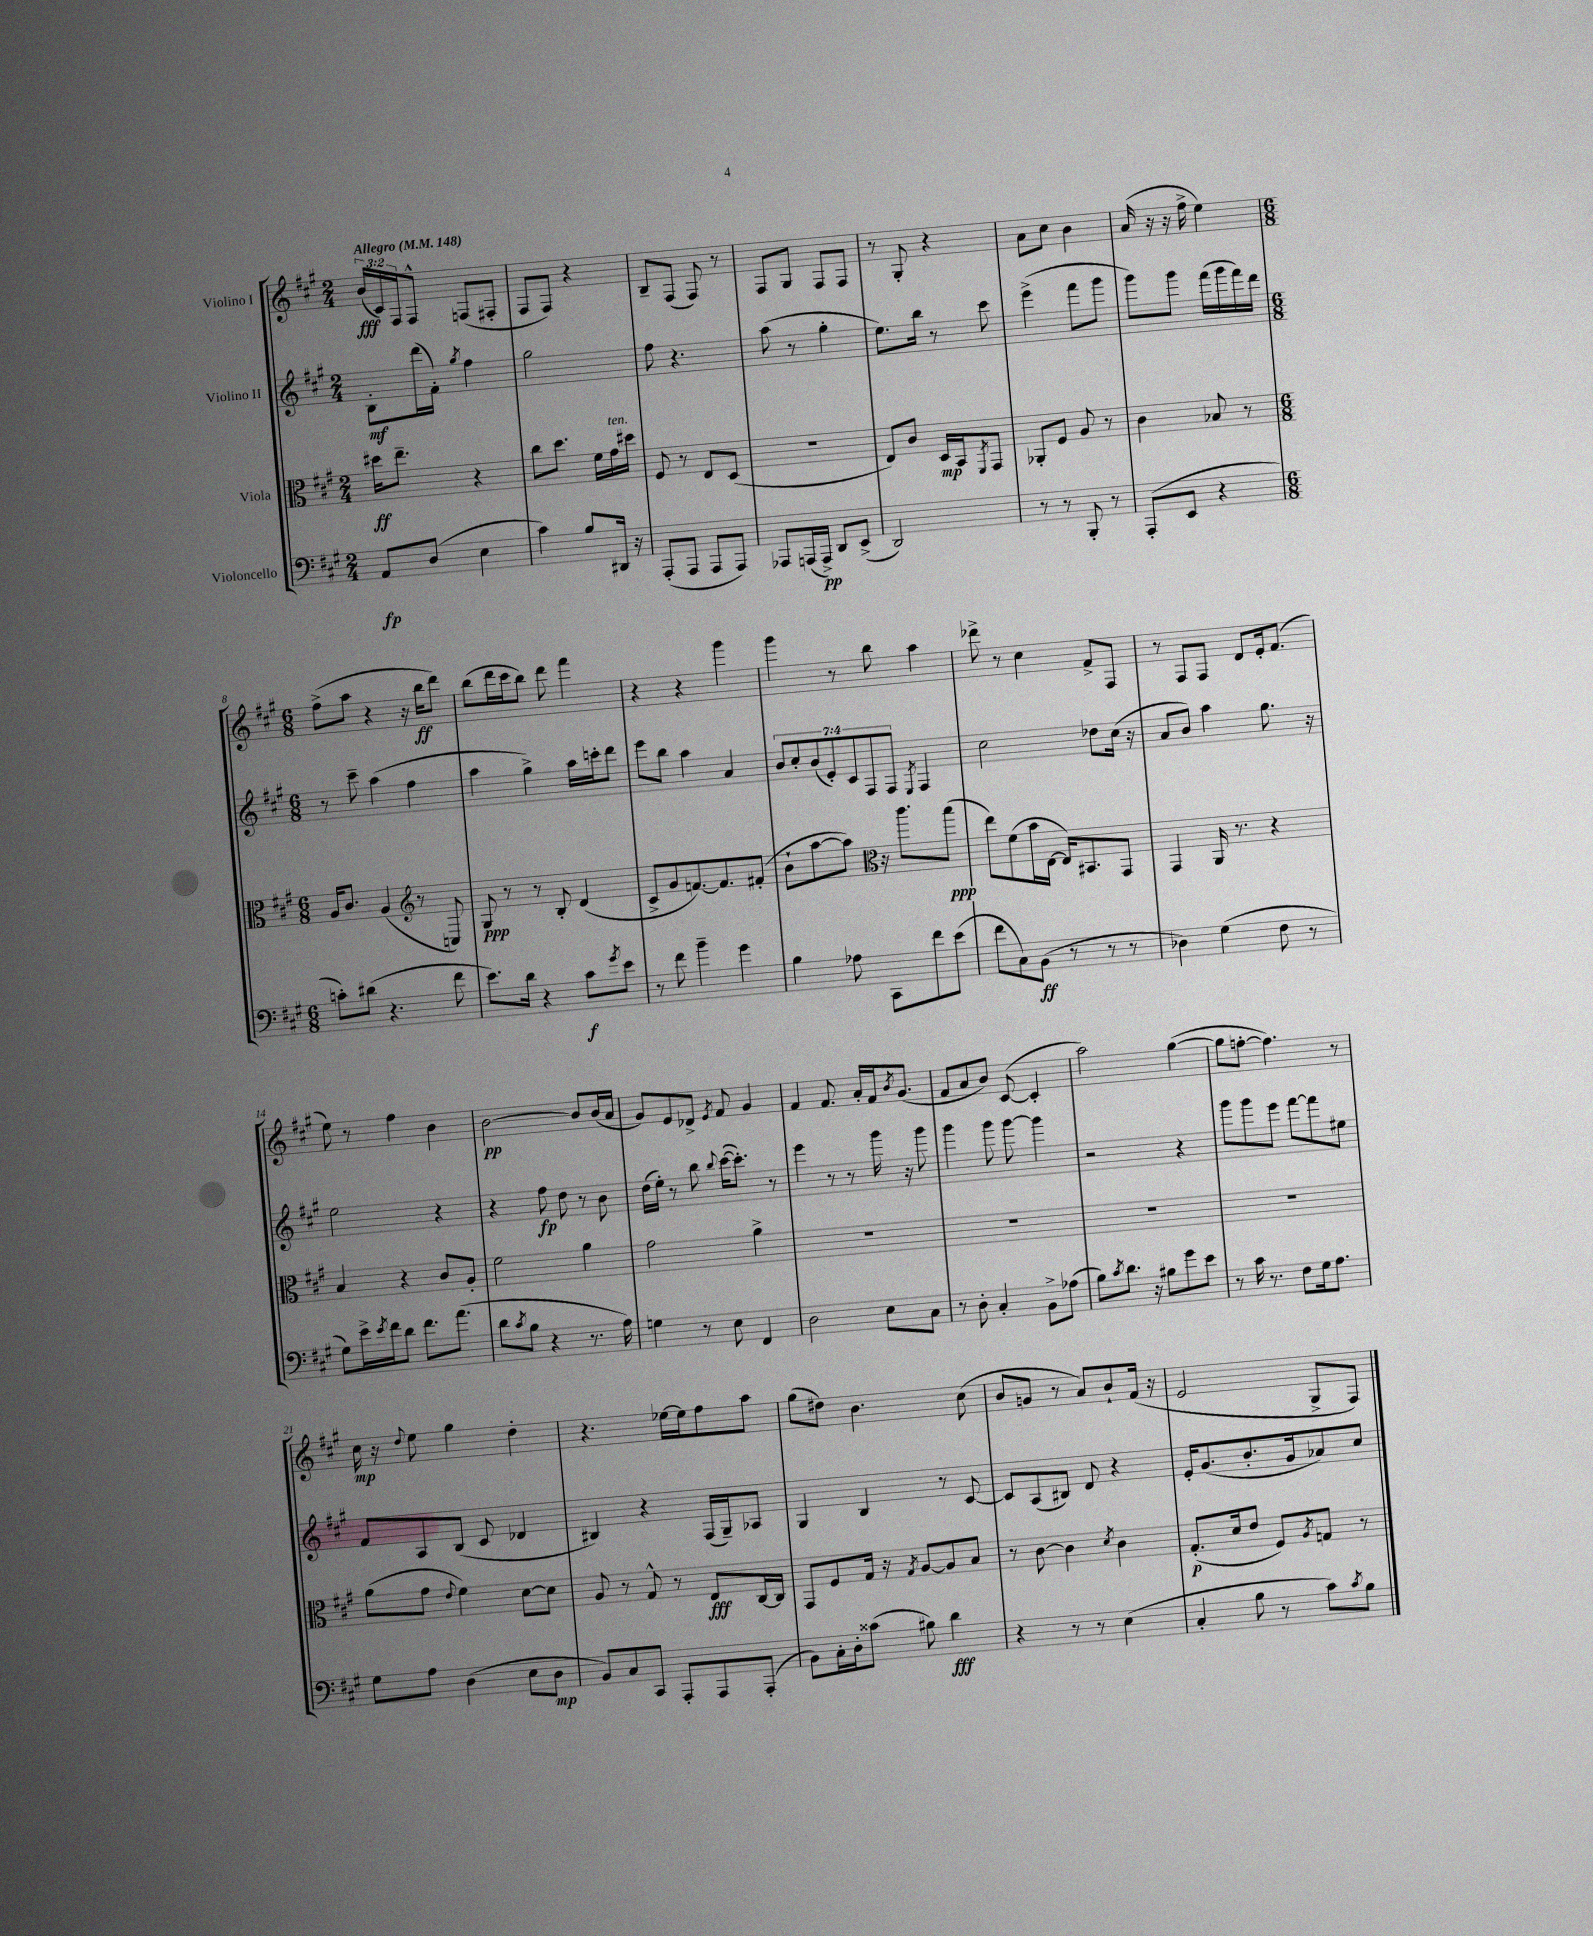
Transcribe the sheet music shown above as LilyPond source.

<<
\new StaffGroup <<
\new Staff = "s0" \with { instrumentName = "Violino I" } {
    \clef treble \key a \major \numericTimeSignature \time 2/4 \override Staff.TupletNumber.text = #tuplet-number::calc-fraction-text \tempo "Allegro" 4 = 148
    \tuplet 3/2 { b'16\fff( cis'16) fis16 } fis8-^ f8( fis8-. |
    fis8 fis8) r4 |
    b8-- fis8( fis8) r8 |
    fis8 gis8 fis8 fis8 |
    r8 gis8-. r4 |
    a'8 cis''8 b'4 |
    a'16( r16 r16 fis''16-> e''4) |
    \numericTimeSignature \time 6/8 fis''8->( a''8 r4 r16 b''16\ff d'''8) |
    b''8( d'''16 cis'''16 b''8) d'''8 fis'''4 |
    r4 r4 gis'''4 |
    gis'''4 r8 b''8 a''4 |
    des'''8-> r8 cis''4 fis'8-> fis8 |
    r8 fis8 fis8 d'8 e'16-. fis'8.( |
    e''8) r8 fis''4 b'4 |
    b'2~\pp b'8 b'16( a'16 |
    gis'8) e'8 des'8-> \acciaccatura { e'8 } fis'8 gis'4 |
    fis'4 fis'8. a'16-. fis'16 \acciaccatura { b'8 } gis'8.( |
    fis'8 a'8 b'8) cis'8~( cis'4-. |
    a''2) gis''4~( |
    gis''8 f''8~-. f''4.) r8 |
    cis''16\mp r16 \appoggiatura { d''8 } e''8 gis''4 d''4-. |
    r4. ees''16~ ees''16 fis''8 a''8 |
    gis''8( dis''8) b'4. cis''8( |
    b'8 g'8 r8 a'8) b'8-! fis'16( r16 |
    e'2 gis8-> fis8) \bar "|." |
}
\new Staff = "s1" \with { instrumentName = "Violino II" } {
    \clef treble \key a \major \numericTimeSignature \time 2/4 \override Staff.TupletNumber.text = #tuplet-number::calc-fraction-text
    b8-.\mf d'''16( fis'16-.) \acciaccatura { gis''8 } fis''4 |
    gis''2 |
    fis''8 r4. |
    a''8( r8 gis''4-. |
    e''8.) b''16 r8 cis'''8 |
    e'''4->( fis'''8 gis'''8 |
    gis'''8) gis'''8 fis'''16( gis'''16 fis'''16) d'''16 |
    \numericTimeSignature \time 6/8 r8 cis'''8-- a''4( fis''4 |
    a''4 gis''4->) a''16 c'''16-. d'''8 |
    e'''8 b''8 a''4 a'4 |
    \tuplet 7/4 { b'8 cis''8-. b'8( e'8-.) cis'8 fis8 fis8 } \acciaccatura { e8 } fis4 |
    cis''2 des''8 cis''16( r16 |
    a'8 b'8) a''4 gis''8. r16 |
    e''2 r4 |
    r4 fis''8\fp d''8 r8 b'8 |
    d''16( e''16-.) r8 b''8 \appoggiatura { b''8 } cis'''16~( cis'''8.-.) r8 |
    e'''4 r8 r8 gis'''16 r16 gis'''8 |
    gis'''4 gis'''8 gis'''8~ gis'''4 |
    r2 r4 |
    gis'''8 gis'''8 e'''8 fis'''8~ fis'''8 eis''8 |
    fis'8 a8 b8( cis'8 des'4 |
    bis4) r4 fis16( gis16--) aes8 |
    gis4 b4 r8 cis'8~ |
    cis'8 a8( bis8) d'8 r4 |
    e'16-. gis'8.( b'8.-. gis'16 aes'8) cis''8 \bar "|." |
}
\new Staff = "s2" \with { instrumentName = "Viola" } {
    \clef alto \key a \major \numericTimeSignature \time 2/4
    dis''16\ff e''8.-- r4 |
    cis''8 d''8. fis'16 gis'16^\markup { \italic "ten." } dis''16 |
    fis8 r8 e8 d8( |
    r2 |
    e8) cis'8 d16\mp b,16 \acciaccatura { fis,8 } gis,8 |
    aes,8-. fis8 a8 r8 |
    cis'4 bes8 r8 |
    \numericTimeSignature \time 6/8 a16 cis'8. a4( r8 c8) |
    \clef treble gis8\ppp r8 r8 b8-. d'4( |
    cis'8-> gis'8 f'8.~) f'8. fis'8-.( |
    b'8-! a''8~ a''8) r16 cis'''8. b''8\ppp( |
    \clef alto e''8) fis'8( b'16 e16~ e16) bis,8. gis,8 |
    gis,4 a,16 r8. r4 |
    b4 r4 cis'8 a8-. |
    fis'2 a'4 |
    gis'2 a'4-> |
    R2. |
    R2. |
    R2. |
    R2. |
    a'8( gis'8 \appoggiatura { e'8 } fis'4) d'8~ d'8 |
    a8 r8 gis8-^ r8 e8\fff cis16~ cis16 |
    gis,8 fis8 gis16 r16 \acciaccatura { gis8 } a8~ a8 b8 |
    r8 cis'8~ cis'4 \acciaccatura { d'8 } cis'4 |
    gis8.-.\p( d'16 e'8 fis8) \acciaccatura { a8 } g8 r8 \bar "|." |
}
\new Staff = "s3" \with { instrumentName = "Violoncello" } {
    \clef bass \key a \major \numericTimeSignature \time 2/4
    a,8\fp d8( e4 |
    cis'4) b8 dis,16 r16 |
    a,,8-.( a,,8 a,,8 a,,8) |
    aes,,8 a,,16( a,,16->\pp) d,8 e,8->( |
    d,2) |
    r8 r8 b,,8-. r8 |
    a,,8-.( e,8 r4 |
    \numericTimeSignature \time 6/8 c'8-.) dis'8( r4. fis'8 |
    e'8.) d'16 r4 cis'8\f \acciaccatura { gis'8 } e'8 |
    r8 fis'8 b'4-- gis'4 |
    b4 aes8 cis,8 fis'8 e'8( |
    fis'8 cis8) b,8\ff( r8 r8 r8 |
    des4) gis4( fis8 r8 |
    gis8) e'16-> \acciaccatura { e'8 } fis'16 d'8 fis'8. a'8.( |
    d'8 \acciaccatura { cis'8 } b8 r4 r8. a16) |
    g4 r8 e8 fis,4 |
    d2 e8 cis8 |
    r8 d8-. cis4-. b,8-> aes8( |
    b8) \acciaccatura { cis'8 } d'8. r16 bis8 gis'8 e'8 |
    r8 cis'16 r8. fis8 gis16 a8. |
    gis8 a8 d4( e8 d8\mp |
    b,8) cis8 cis,8 a,,8-. a,,8 a,,8-.( |
    b,8) cis16-. d16-. cisis'8( bis8) d'4\fff |
    r4 r8 r8 e4( |
    cis4-. b8 r8 cis'8) \acciaccatura { cis'8 } b8 \bar "|." |
}
>>
>>
